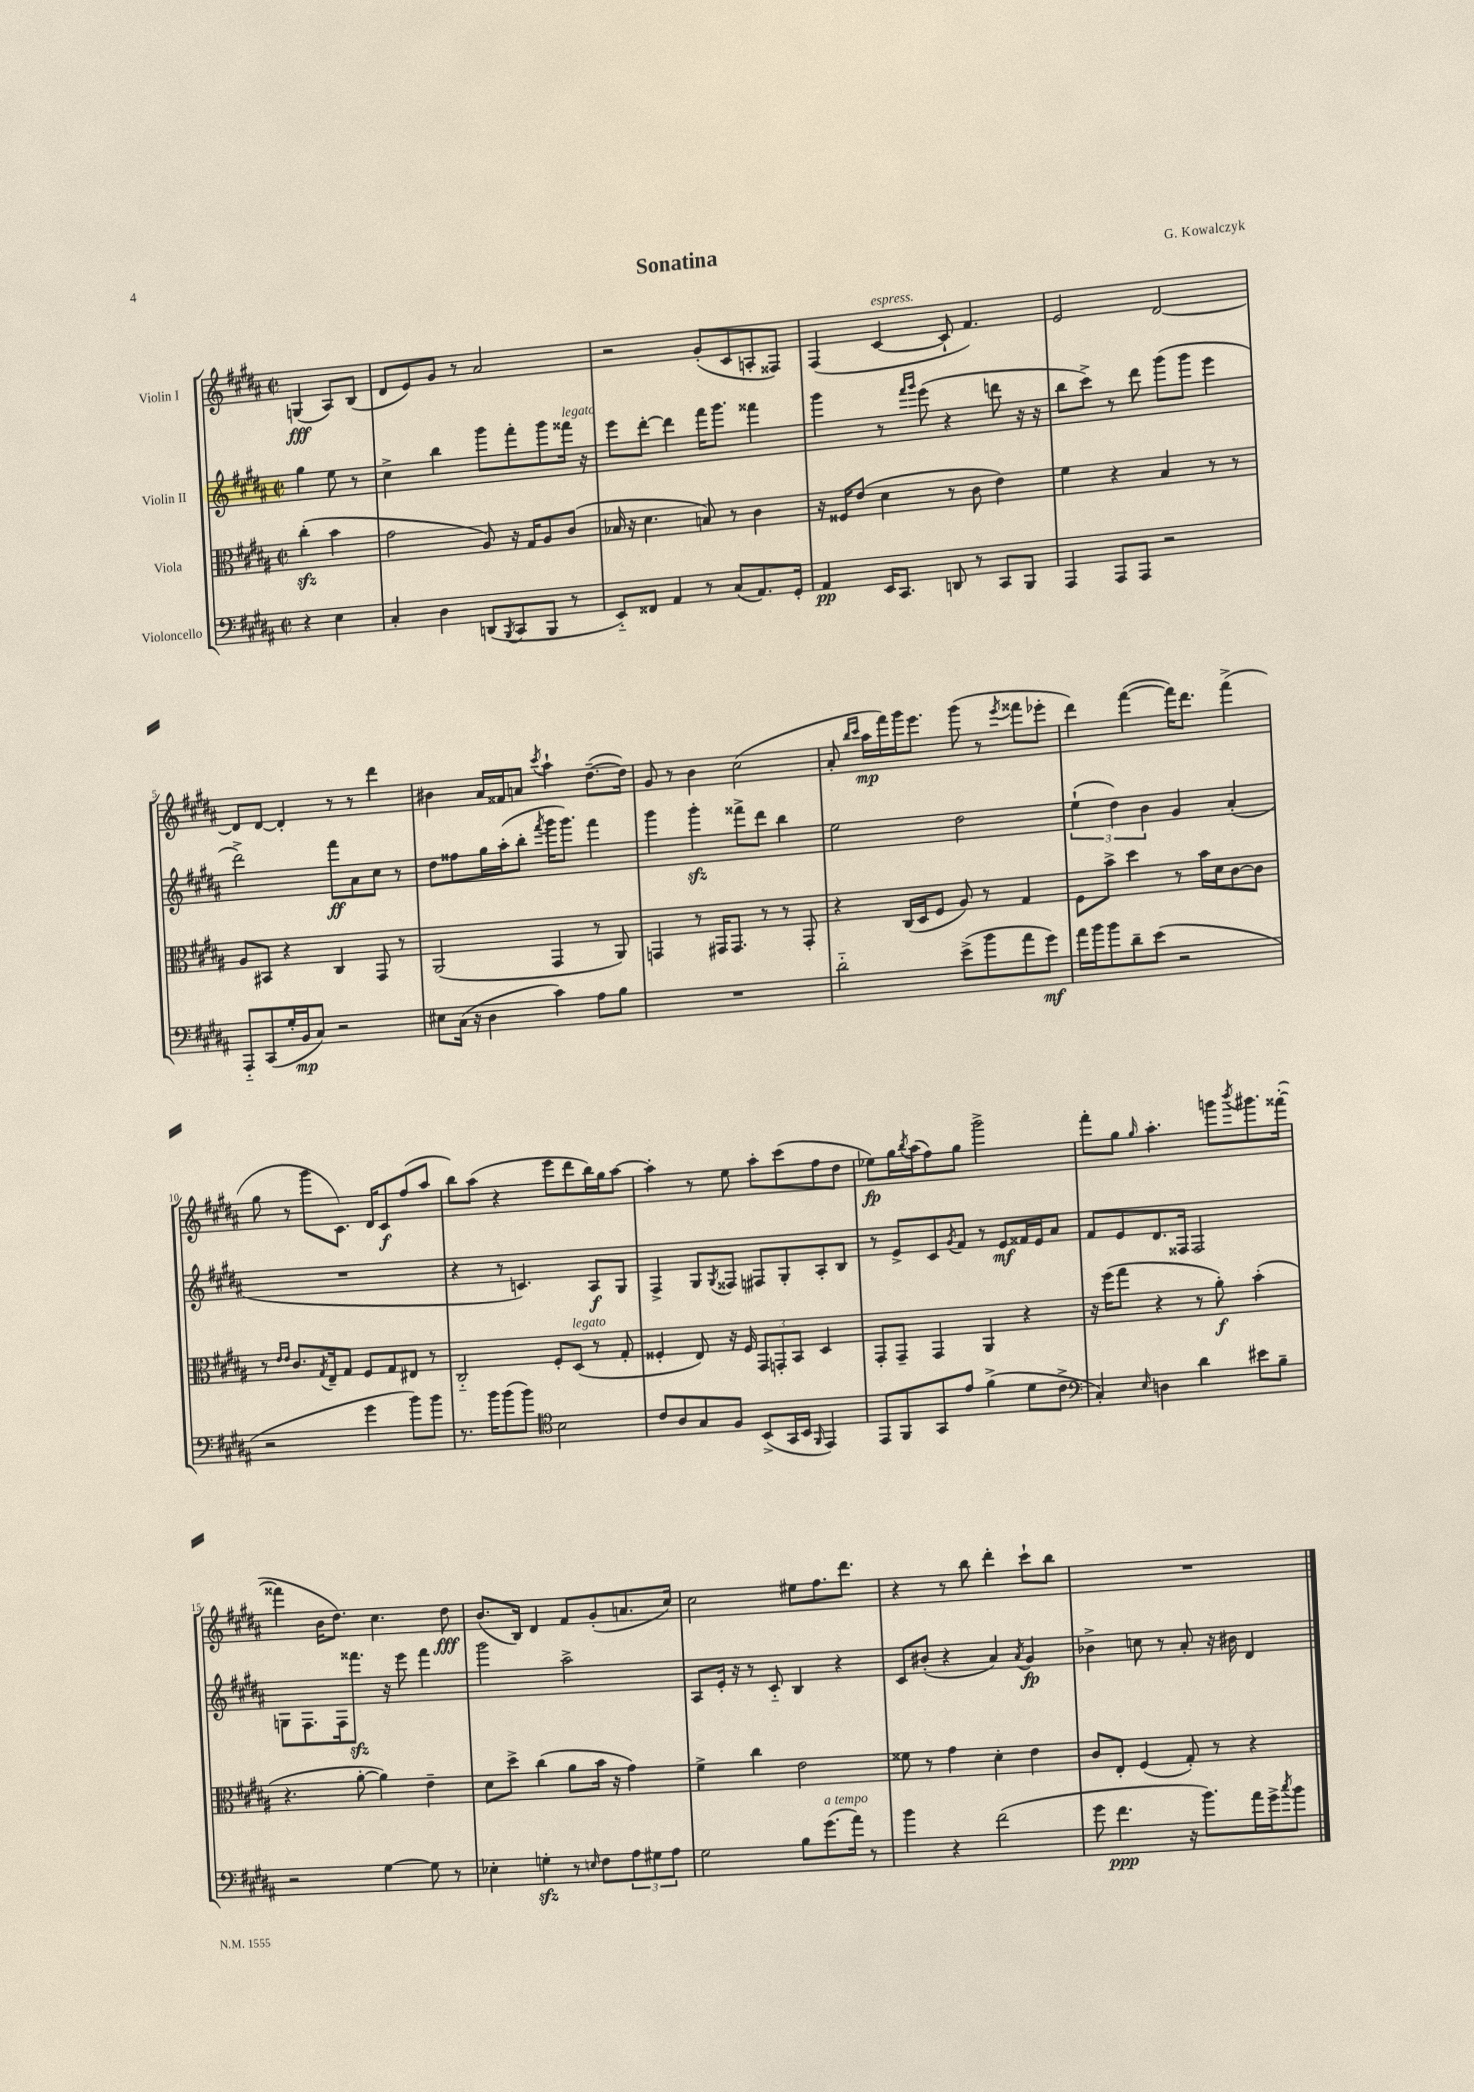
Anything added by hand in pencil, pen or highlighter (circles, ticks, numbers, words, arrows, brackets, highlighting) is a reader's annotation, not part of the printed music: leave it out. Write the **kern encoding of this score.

**kern	**kern	**kern	**kern
*staff4	*staff3	*staff2	*staff1
*clefF4	*clefC3	*clefG2	*clefG2
*k[f#c#g#d#a#]	*k[f#c#g#d#a#]	*k[f#c#g#d#a#]	*k[f#c#g#d#a#]
*M2/2	*M2/2	*M2/2	*M2/2
*met(c|)	*met(c|)	*met(c|)	*met(c|)
4r	(4cc#'	4gg#	(4G
4E	4b	8ee	8A#)
.	.	8r	(8B
=	=	=	=
4C#'	2g#	4cc#^	8d#
.	.	.	8e)
4D#	.	4bb	8g#
.	.	.	8r
(8DD	8A#)	8ggg#	2a#
8qBBB	.	.	.
8CC#	16r	8fff#'	.
.	16G#	.	.
8BBB	8A#	8ggg#	.
8r	(8c#	16fff##	.
.	.	16r	.
=	=	=	=
8EE'~)	16B-	8eee	2r
.	16r	.	.
8FF##	4.d#	[8ddd#'	.
4AA#	.	4ddd#]	.
8r	8B)	16fff#	(8g#'
.	.	8.ggg#	.
(8C#	8r	.	8c#
8.AA#)	4c#	4fff##	8A'
.	.	.	8F##)
16GG#'	.	.	.
=	=	=	=
4AA#	16r	4ggg#	(4F#
.	16F##	.	.
.	(8e	.	.
16EE	4d#	8r	[4c#
8.CC#	.	.	.
.	.	16qqfff#	.
.	.	16qqggg#	.
.	.	(8eee	.
8DD	8r	4r	8c#`]
8r	8c#	.	4.f#)
8CC#	4e)	8ddd	.
8BBB	.	16r	.
.	.	16r	.
=	=	=	=
4AAA#	4f#	8bb	2e
.	.	8ccc#^)	.
8AAA#	4r	8r	.
8AAA#	.	8ddd#	.
2r	4B	(8ggg#	[2d#
.	.	8ggg#	.
.	8r	4eee	.
.	8r	.	.
=	=	=	=
8AAA#'~	8A#	2ddd#^)	8d#]
(8CC#	8BB#	.	[8d#
16G#'	4r	.	4d#']
16BB	.	.	.
8C#)	.	.	.
2r	4C#	8fff#	8r
.	.	8a#	8r
.	8GG#	8cc#	4ddd#
.	8r	8r	.
=	=	=	=
8E#	(2AA#	8dd#	4b#
(16C#	.	8ff##	.
16r	.	.	.
4D#	.	16gg#	16a#
.	.	(16aa#'	16f##
.	.	8bb'	8a
.	.	8qfff#	8qccc#
4c#)	4GG#	16ggg#	4aa#`
.	.	8.ggg#)	.
8A#	8r	4fff#	([8.dd#~
8B	8AA#)	.	.
.	.	.	16dd#])
=	=	=	=
1r	4GG	4ggg#	8g#
.	.	.	8r
.	8r	4ggg#'	4b
.	16GG#	.	.
.	8.GG#	.	.
.	.	8fff##^	(2cc#
.	8r	8ddd#	.
.	8r	4bb	.
.	8GG#'	.	.
=	=	=	=
2d#'~	4r	2ee	8a#'
.	.	.	16qqbb
.	.	.	16qqccc#
.	.	.	16aa#
.	.	.	16fff#)
.	(16C#	.	16ggg#
.	16D#	.	8.eee
.	8F#	.	.
(8e^	8A#)	2dd#	(8ggg#
8b	8r	.	8r
.	.	.	8qeee
8a#	4G#	.	8fff##
8g#)	.	.	8eee-'
=	=	=	=
16a#	8F#	(6ee`	4ddd#)
16b	.	.	.
8b	8b^	.	.
.	.	6dd#)	.
8d#~	4dd#	.	([4fff#
.	.	6b	.
(8e	.	.	.
2r	8r	4g#	16fff#])
.	.	.	8.ddd#
.	16b	.	.
.	16d#	.	.
.	[8c#	(4a#'	(4fff#^
.	8c#]	.	.
=	=	=	=
2r	8r	1r	8gg#
.	16qqe	.	.
.	16qqe	.	.
.	8.c#	.	8r
.	.	.	8ggg#
.	8qG#	.	.
.	16E~	.	.
.	8G#	.	8.c#)
4g#	8F#	.	.
.	.	.	16d#
.	8G#	.	8c#
8b)	8E#	.	(8ff#
8b	8r	.	8aa#
=	=	=	=
8.r	2C#'~	4r	8bb)
.	.	.	(8aa#
16b	.	.	.
(8b	.	8r	4r
8b)	.	4.c)	.
*clefC4	*	*	*
2B	8F#'	.	8eee
.	(8D#	.	8ddd#
.	8r	8A#	16bb)
.	.	.	16gg#
.	8G#'	8G#	[8aa#
=	=	=	=
8c#	4F##'	4F#^	4aa#']
8A#	.	.	.
8G#	8E)	8G#	8r
.	.	8qG#	.
8F#	16r	8F##	8ee
.	16F##	.	.
(8BB^	12GG#	8F#	8aa#'
.	12GG'	.	.
16GG#	.	8G#'	(8ccc#
.	12BB	.	.
16BB	.	.	.
16qqFF#	.	.	.
4EE)	4D#	8A#'	8ff#
.	.	8B	8dd#
=	=	=	=
8EE	8GG#'	8r	8ee-)
8FF#	8GG#~	8e^	16gg#
.	.	.	8qbb
.	.	.	(16aa#
8GG#	4GG#	8c#	8ff#)
.	.	8qg#	.
8e	.	8f#	8gg#
(4f#^	4AA#	8r	2ggg#^
.	.	8e	.
8d#	4r	16f##	.
.	.	16e	.
8c#^	.	8a#	.
=	=	=	=
*clefF4	*	*	*
4C#')	16r	8f#	8fff#'
.	(16ff#	.	.
.	8gg#	8e	8gg#
16qqE	.	.	16qqgg#
4D	4r	8.d#	4.aa#'
.	.	16F##	.
4d#	8r	2F##	.
.	8a#')	.	8ggg
.	.	.	8qbbb
8e#	(4b'	.	8.ggg#
8B~	.	.	.
.	.	.	([16fff##'
=	=	=	=
2r	4.r	8G	4fff##]
.	.	8.F#	.
.	.	.	16b
.	.	16F#	8.dd#)
.	[8a#'	8.fff##	.
[4G#	4a#])	.	4.cc#
.	.	16r	.
.	.	8eee	.
8G#]	4e~	4fff##	.
8r	.	.	8dd#
=	=	=	=
4E-'	8d#	2ggg#	(8.b
.	8dd#^	.	.
.	.	.	16B)
4G'	(4cc#	.	4d#
8r	8a#	2aa#^	8f#
16qqE	.	.	.
8F#	16b	.	(8g#'
.	16r	.	.
12A#	4g#)	.	8.a
12G#	.	.	.
12A#	.	.	.
.	.	.	16cc#)
=	=	=	=
2G#	4f#^	8A#	2cc#
.	.	16e'	.
.	.	16r	.
.	4cc#	8r	.
.	.	8c#'~	.
8B	2e	4B	8ee#
(8.g#	.	.	8.ff#
.	.	4r	.
16a#)	.	.	8.ddd#
8r	.	.	.
=	=	=	=
4b	8f##	8c#	4r
.	8r	(8b#'	.
4r	4g#	4r	8r
.	.	.	8bb
(2f#	4d#'	4a#)	4ddd#'
.	.	8qa#	.
.	4e	4g#	8ccc#`
.	.	.	8bb
=	=	=	=
8g#	8c#	4b-^	1r
4.f#	8E'	.	.
.	(4F#	8cc	.
.	.	8r	.
16r	8G#')	8a#'	.
8.b)	.	.	.
.	8r	16r	.
.	.	16b#	.
16a#	4r	4d#	.
16g#^	.	.	.
8qcc#	.	.	.
8b	.	.	.
==	==	==	==
*-	*-	*-	*-
